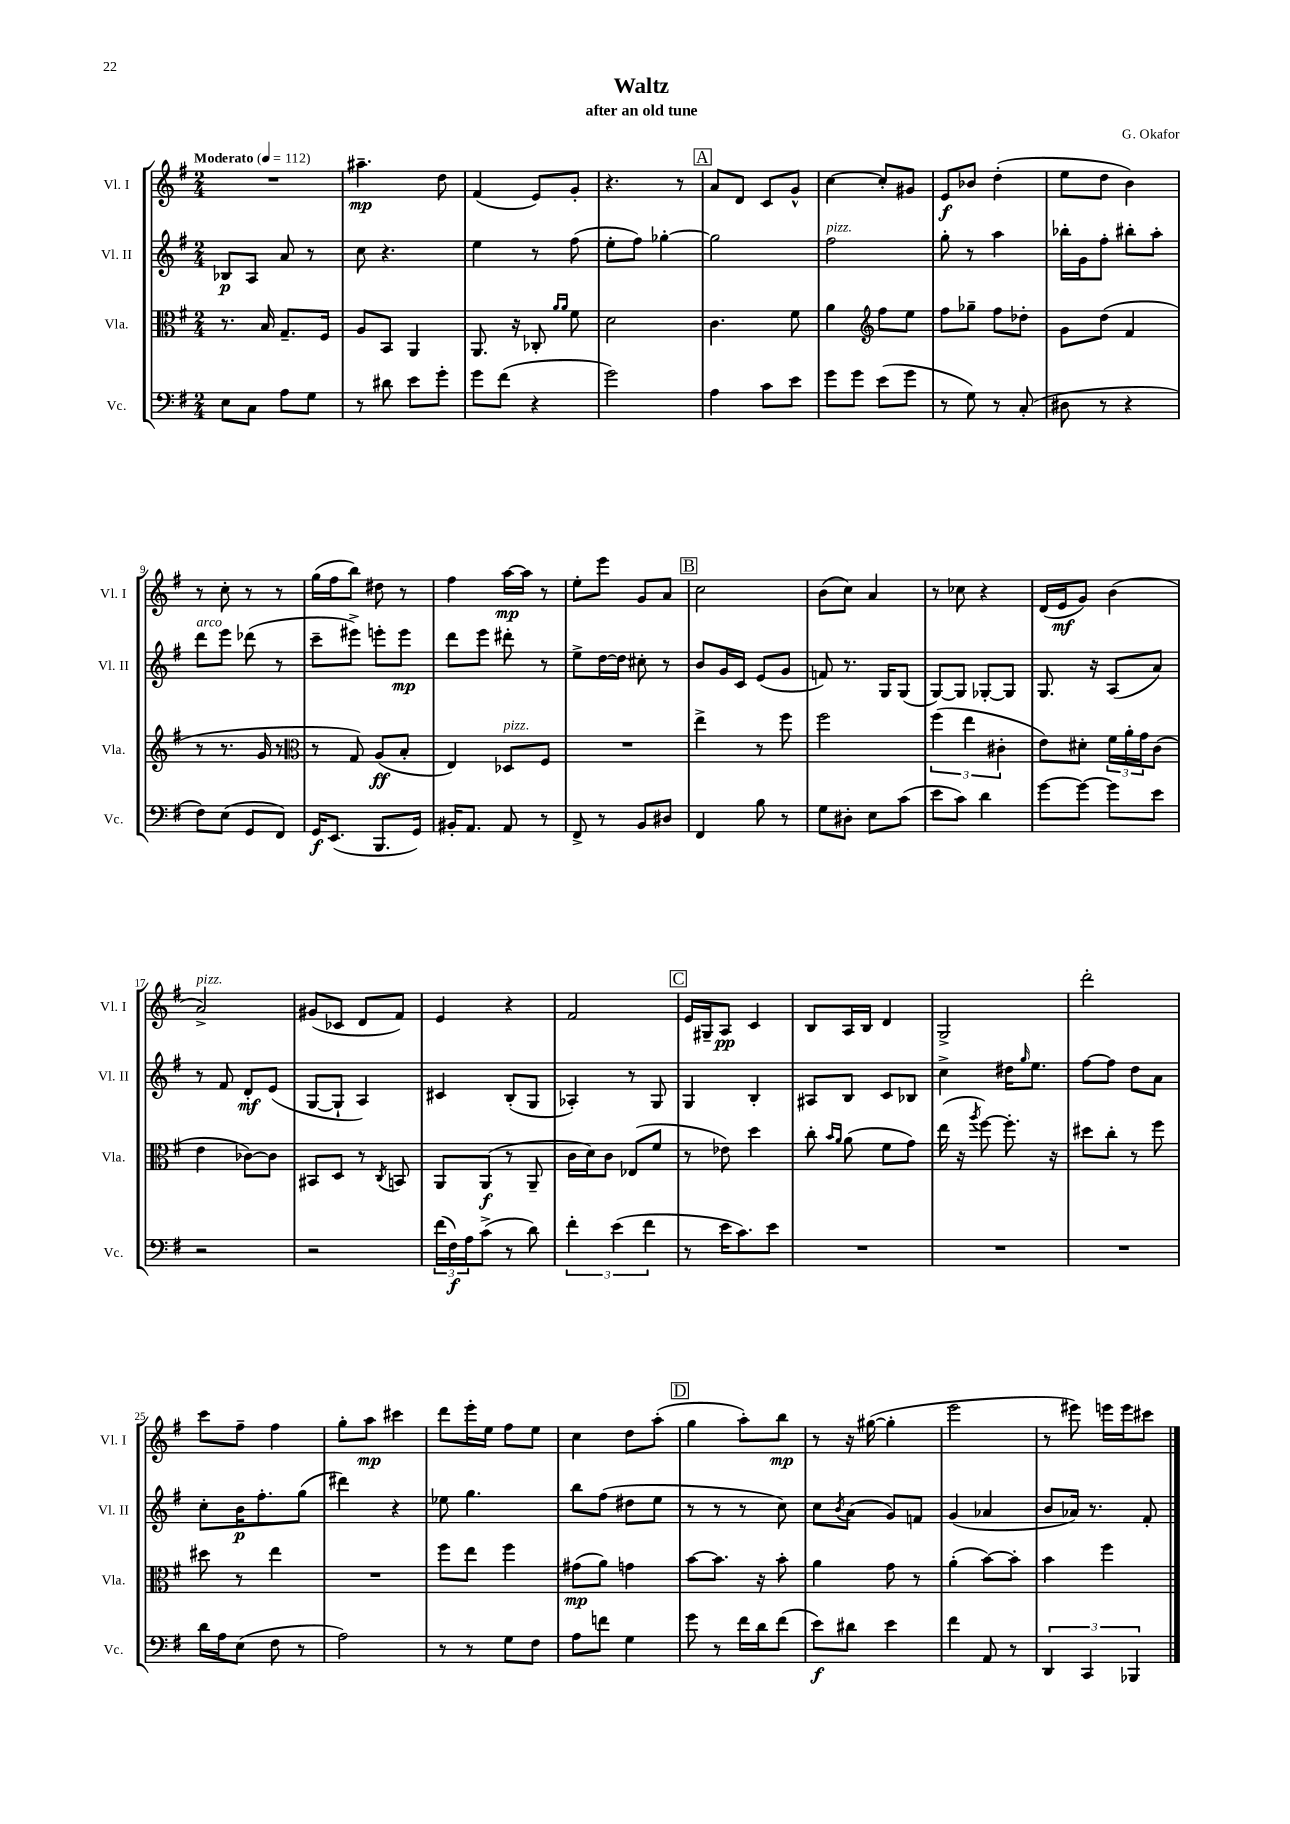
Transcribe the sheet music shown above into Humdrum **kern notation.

**kern	**kern	**kern	**kern
*staff4	*staff3	*staff2	*staff1
*clefF4	*clefC3	*clefG2	*clefG2
*k[f#]	*k[f#]	*k[f#]	*k[f#]
*M2/4	*M2/4	*M2/4	*M2/4
*MM112	*MM112	*MM112	*MM112
8E	8.r	8B-	2r
8C	.	8A	.
.	16B	.	.
8A	8.G~	8a	.
8G	.	8r	.
.	16F#	.	.
=	=	=	=
8r	8A	8cc	4.aa#~
8d#	8BB	4.r	.
8e	4AA	.	.
8g'	.	.	8dd
=	=	=	=
8g	8.AA	4ee	(4f#
(8f#	.	.	.
.	16r	.	.
4r	8C-'	8r	8e)
.	16qqa	.	.
.	16qqa	.	.
.	8f#	(8ff#	8g'
=	=	=	=
2g)	2d	8ee'	4.r
.	.	8ff#)	.
.	.	[4gg-'	.
.	.	.	8r
=	=	=	=
4A	4.c	2gg-]	8a
.	.	.	8d
8c	.	.	8c
8e	8f#	.	8g^^
=	=	=	=
8g	4a	2ff#	[4cc
8g	.	.	.
*	*clefG2	*	*
(8e	8ff#	.	8cc']
8g	8ee	.	8g#
=	=	=	=
8r	8ff#	8gg'	8e
8G)	8gg-~	8r	8b-
8r	8ff#	4aa	(4dd'
(8C'	8dd-'	.	.
=	=	=	=
8D#	8g	16bb-'	8ee
.	.	16g	.
8r	(8dd	8ff#'	8dd
4r	4f#	8bb#'	4b)
.	.	8aa'	.
=	=	=	=
8F#)	8r	8ddd	8r
(8E	8.r	8eee	8cc'
8GG	.	(8ddd-	8r
.	16g	.	.
8FF#)	8r	8r	8r
=	=	=	=
*	*clefC3	*	*
16GG	8r	8ccc~	(16gg
(8.EE	.	.	16ff#
.	8G)	8eee#^)	8bb)
8.BBB	(8A	8eee'	8dd#
.	8B'	8eee	8r
16GG)	.	.	.
=	=	=	=
16BB#'	4E)	8ddd	4ff#
8.AA	.	.	.
.	.	8eee	.
8AA	8D-	8ddd#'	[16aa
.	.	.	16aa]
8r	8F#	8r	8r
=	=	=	=
8FF#^	2r	8ee^	8ee'
8r	.	[16dd	8eee
.	.	16dd]	.
8BB	.	8cc#'	8g
8D#	.	8r	8a
=	=	=	=
4FF#	4ee^	8b	2cc
.	.	16g	.
.	.	16c	.
8B	8r	(8e	.
8r	8ff#	8g	.
=	=	=	=
8G	2ff#	8f)	(8b
8D#'	.	8.r	8cc)
8E	.	.	4a
.	.	16G	.
(8c	.	(8G	.
=	=	=	=
8e	(6ff#	[8G)	8r
8c)	.	8G]	8cc-
.	6ee	.	.
4d	.	[8G-'	4r
.	6c#'	.	.
.	.	8G-]	.
=	=	=	=
[8g	8e)	8.G	(16d
.	.	.	16e
8g_	8d#'	.	8g)
.	.	16r	.
8g]	24f#	(8A	(4b
.	24a'	.	.
.	24g	.	.
8e	(8c	8a)	.
=	=	=	=
2r	4e	8r	2a^)
.	.	8f#	.
.	[8c-)	8d'	.
.	8c-]	(8e	.
=	=	=	=
2r	8BB#	[8G	(8g#
.	8D	8G`]	8c-
.	8r	4A)	8d
.	8qC	.	.
.	8BB	.	8f#)
=	=	=	=
(24f#	8AA	4c#	4e
24F#)	.	.	.
24A	.	.	.
(8c^	(8AA	.	.
8r	8r	(8B'	4r
8d)	8AA~	8G	.
=	=	=	=
6f#'	16c	4A-')	2f#
.	16d)	.	.
.	8c	.	.
(6e	.	.	.
.	(8E-	8r	.
6f#	.	.	.
.	8f#	8G	.
=	=	=	=
8r	8r	4G	16e
.	.	.	16G#~
16e	8e-)	.	8A
8.c)	.	.	.
.	4dd	4B'	4c
8e	.	.	.
=	=	=	=
2r	8cc'	8A#	8B
.	16qqb	.	.
.	16qqa	.	.
.	(8a	8B	16A
.	.	.	16B
.	8f#	8c	4d
.	8g)	8B-	.
=	=	=	=
2r	(16ee	4cc^	2G^
.	16r	.	.
.	8qaa	.	.
.	[8ff#)	.	.
.	8.ff#']	16dd#	.
.	.	16qqgg	.
.	.	8.ee	.
.	16r	.	.
=	=	=	=
2r	8dd#	[8ff#	2ddd'
.	8cc'	8ff#]	.
.	8r	8dd	.
.	8ff#	8a	.
=	=	=	=
16d	8dd#	8cc'	8ccc
16A	.	.	.
(8E	8r	16b	8ff#~
.	.	8.ff#'	.
8F#	4ee	.	4ff#
8r	.	(8gg	.
=	=	=	=
2A)	2r	4ddd#)	8gg'
.	.	.	8aa
.	.	4r	4ccc#
=	=	=	=
8r	8ff#	8ee-	8ddd
8r	8ee	4.gg	16eee'
.	.	.	16ee
8G	4ff#	.	8ff#
8F#	.	.	8ee
=	=	=	=
8A	(8g#	8bb	4cc
8f	8a)	(8ff#	.
4G	4g	8dd#	8dd
.	.	8ee	(8aa'
=	=	=	=
8g	[8b	8r	4gg
8r	8.b]	8r	.
16f#	.	8r	8aa')
16d	16r	.	.
(8f#	8b'	8cc)	8bb
=	=	=	=
8e)	4a	8cc	8r
.	.	8qb	.
8d#	.	(8a	16r
.	.	.	([16gg#
4e	8g	8g)	4gg#']
.	8r	8f	.
=	=	=	=
4f#	(4a'	(4g	2eee
8AA	[8b)	4a-	.
8r	8b']	.	.
=	=	=	=
6DD	4b	8b	8r
.	.	16a-)	8eee#)
6CC	.	.	.
.	.	8.r	.
.	4ff#	.	16eee
.	.	.	16eee
6BBB-	.	.	.
.	.	8f#'	8ccc#
==	==	==	==
*-	*-	*-	*-
